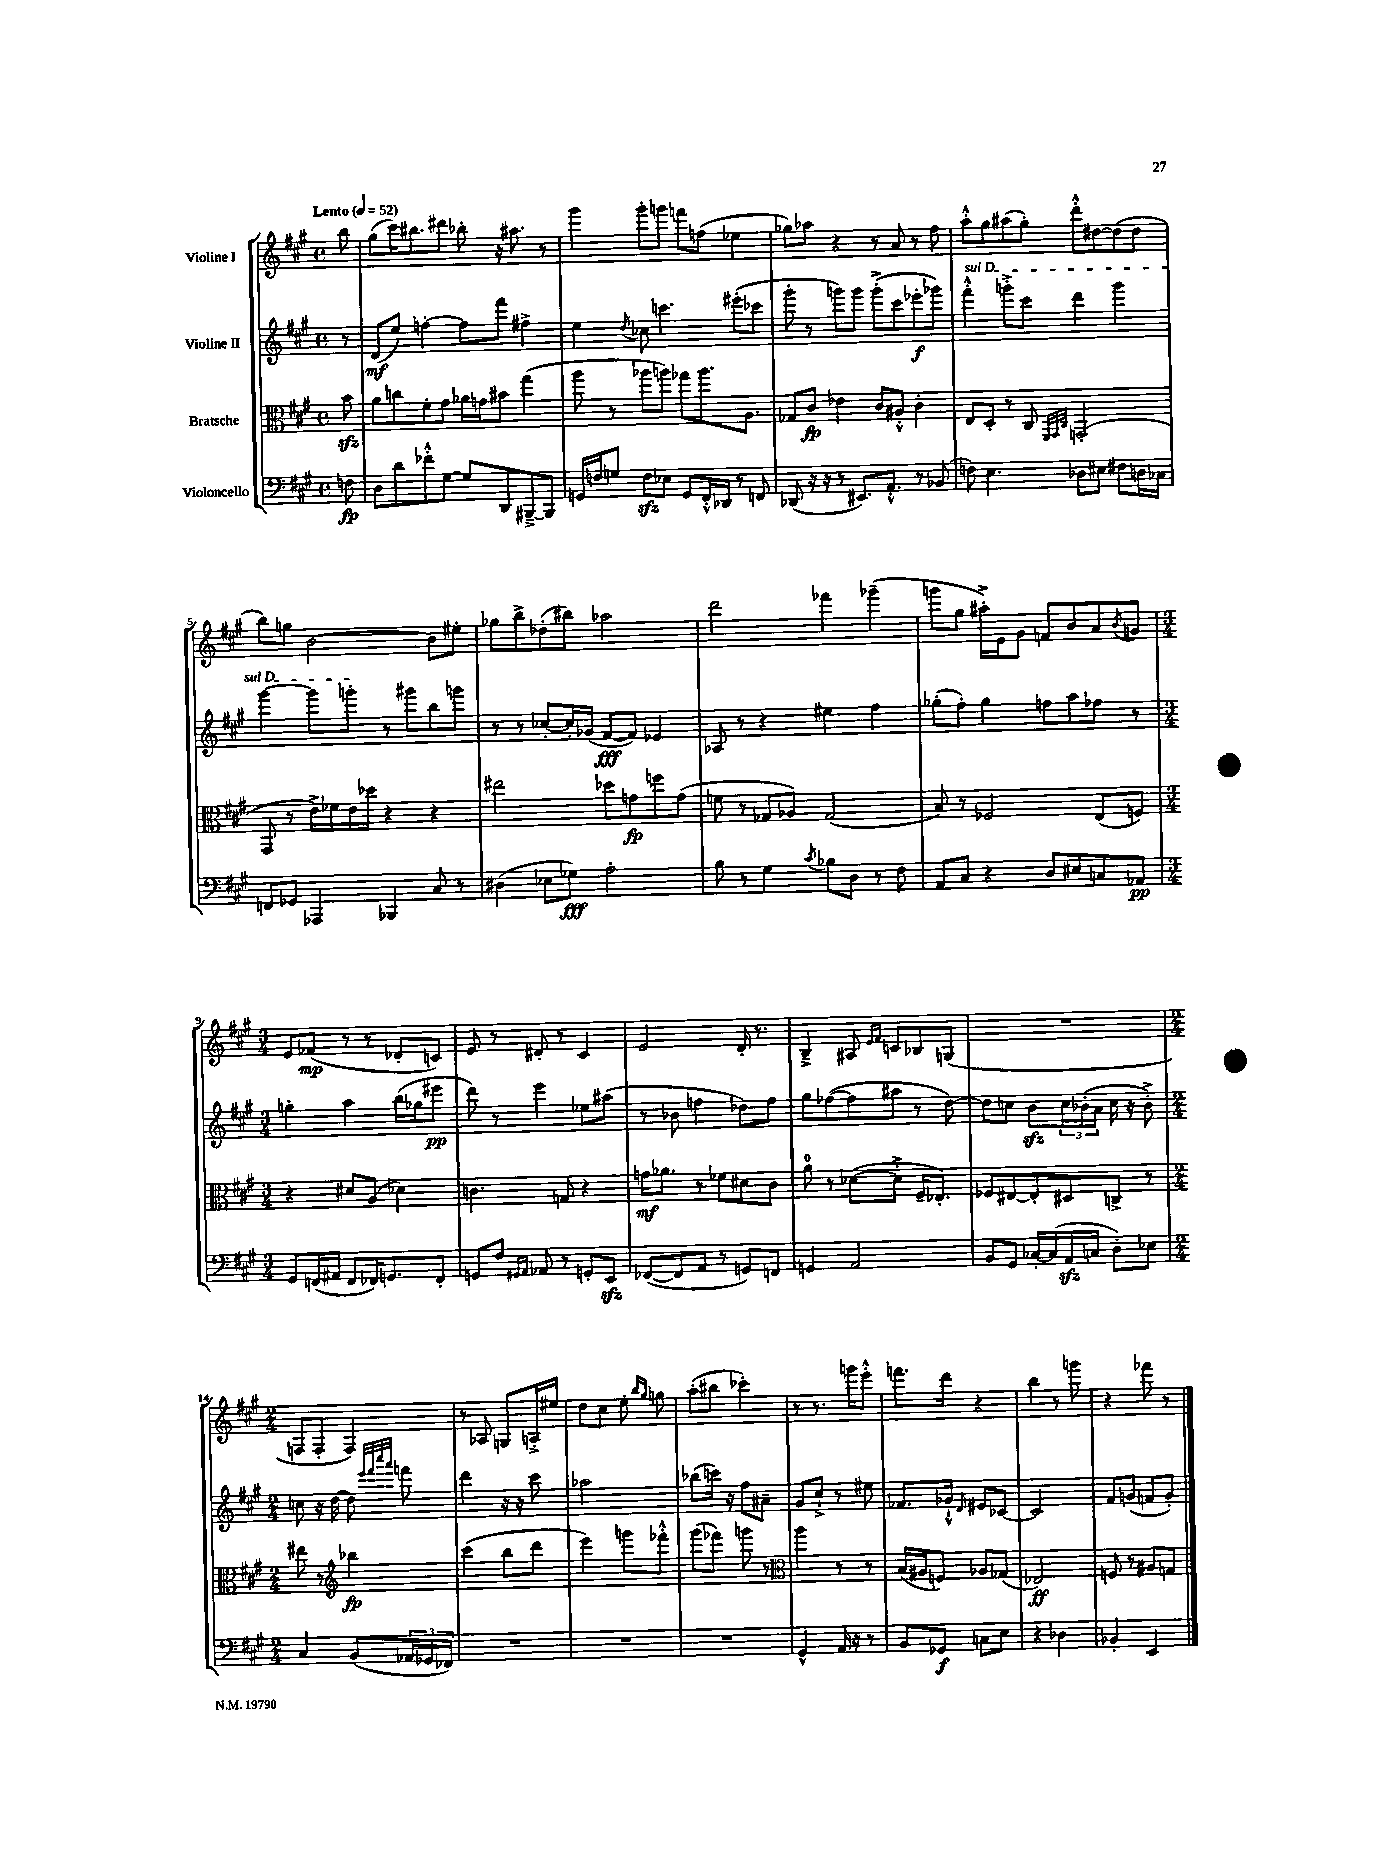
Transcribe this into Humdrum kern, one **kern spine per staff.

**kern	**kern	**kern	**kern
*staff4	*staff3	*staff2	*staff1
*clefF4	*clefC3	*clefG2	*clefG2
*k[f#c#g#]	*k[f#c#g#]	*k[f#c#g#]	*k[f#c#g#]
*M4/4	*M4/4	*M4/4	*M4/4
*met(c)	*met(c)	*met(c)	*met(c)
*MM52	*MM52	*MM52	*MM52
8F\	8b\	8r	8bb\
=	=	=	=
8D\L	8a\L	(8d/L	(8gg#\L
8d\	8cc\	8ee/J)	16ccc#\K)
.	.	.	8.bb#\
8f-'^^\	8f#'\	[4ff'\	.
[8G#\J	8g#\J	.	8ddd#\J
8G#/]L	16a-\LL	8ff\]L	8bb-'\
.	16g\J	.	.
8DD/	8b#\J	8fff#\J	16r
.	.	.	8.aa#\
[8BBB#~^/	(4gg#\	4ff#^\	.
8BBB#/]J	.	.	8r
=	=	=	=
16GG/LL	8aa\	4ee\	4ggg#\
16F/J	.	.	.
8G/J	8r	.	.
.	.	8qdd/	.
8F\L	8aa-\L	8cc-\	8ggg#'\L
8E-\J	8aa\J)	4.ccc\	8ggg\J
8GG/L	8gg-\L	.	8fff\L
16FF#'^^/L	8.aa\	.	(8ff\J
16DD-/JJ	.	.	.
8r	.	(8eee#'\L	4ee-\
.	8.A\J	.	.
8FF/	.	8ccc-\J	.
=	=	=	=
(8DD-/	8G-/L	8ggg#'\	8gg-\L)
16r	8c#/J	8r	8aa-\J
16r	.	.	.
8r	4e-\	8ggg\L)	4r
8.EE#/L)	.	8ggg\J	.
.	8c#/L	(8ggg'^\L	8r
8.AA'^^/J	.	.	.
.	8A#'^^/J	8ccc#\	8a/
8r	4c#'\	8eee-'\	8r
(8BB-/	.	8ggg-\J)	8ff#\
=	=	=	=
8F\)	8E/L	4fff#'^^\	8aa'^^\L
4.E\	8D'/J	.	8gg#\
.	8r	8ggg'^\L	(8aa#\
.	8C#/	8ccc#\J	8gg#'\J)
.	32qqFF#/LLL	.	.
.	32qqGG#/	.	.
.	32qqC#/JJJ	.	.
8D-\L	(2GG'/	4ddd\	8ddd'^^\L
8E#\J	.	.	[8dd#\
8F#\L	.	4ggg\	(8dd#\]
16D\L	.	.	8dd#\J
16C-\JJ	.	.	.
=	=	=	=
8FF/L	8GG#/	[4ggg#\	8bb\L)
8GG-/J	8r	.	8gg\J
4AAA-/	16e^\LL)	8ggg#\]L	[2b\
.	16f-\	.	.
.	16e\	8ggg'\J	.
.	16dd-\JJ	.	.
4BBB-/	4r	8r	.
.	.	8ggg#\L	.
8C#/	4r	8bb\	8b\]L
8r	.	8ggg\J	8ee#'\J
=	=	=	=
(4D#\	2ee#\	8r	8gg-\L
.	.	8r	8bb^\
8E-\L	.	[8cc-'/L	(8dd-'\
8G-\J)	.	16cc-'/]L	8bb#\J)
.	.	(16g-/JJ	.
2A'\	8dd-\L	[8f#/L	2aa-\
.	8g\	8f#/]J)	.
.	8ff\	4e-/	.
.	(8g\J	.	.
=	=	=	=
8B\	8f\	8A-/	2ddd\
8r	8r	8r	.
4G#\	8G-/L	4r	.
.	8A-/J)	.	.
8qc#/	.	.	.
8B-\L	(2G-/	4ee#\	4fff-\
8D\J	.	.	.
8r	.	4ff#\	(4ggg-~\
8F#\	.	.	.
=	=	=	=
8AA/L	8B/)	(8gg-'\L	8ggg\L
8C#/J	8r	8ff#'\J)	8gg#\J
4r	2F-/	4gg-\	16aa#'^\LL)
.	.	.	16e\J
.	.	.	8g#\J
8D/L	.	8ff\L	8f/L
8E#/	.	8aa\	8b/
8C/	(8E/L	8ff-\J	8a/
.	.	.	8qb/
8AA-/J	8F/J)	8r	8g/J
=	=	=	=
*M3/4	*M3/4	*M3/4	*M3/4
8GG#/L	4r	4gg'\	8e/L
(16FF/L	.	.	(8f-/J
16AA#/JJ	.	.	.
8FF/L	8d#/L	4aa\	8r
16FF-/K)	(8A/J	.	8r
8.GG/	.	.	.
.	4d-\)	(16bb\LL	8d-'/L
.	.	16gg-\J	.
8FF-'/J	.	8eee#\J	8c/J)
=	=	=	=
8GG/L	4.c\	8ddd\)	8e/
8F#/J	.	8r	8r
16qqGG#/LL	.	.	.
16qqAA/JJ	.	.	.
8AA-/	.	4eee\	8d#'/
8r	8G/	.	8r
8GG'/L	4r	8ee-\L	4c#/
8EE/J	.	(8aa#\J	.
=	=	=	=
([8FF-/L	16g\LK	8r	2e/
.	8.a-\J	.	.
8FF-/]	.	8b-\	.
8AA/J	8r	4ff\	.
8r	8f-\L	.	.
8GG/L)	8d#\	8dd-\L)	16d'/
.	.	.	8.r
8FF/J	8c#\J	8ff\J	.
=	=	=	=
4GG/	8a\	8gg#\L	4B~^/
.	8r	([8ff-\	.
2AA/	([8d-\L	8ff-\]	8A#/
.	.	.	16qqe/LL
.	.	.	16qqf#/JJ
.	8d-'^\]J	8aa#\J	8c/L
.	16F#~/LK	8r	8B-/
.	8.E-'/J)	.	.
.	.	[8dd\)	(8G/J
=	=	=	=
8BB/L	8F-/L	8dd\]L	2.r
8GG#/J	[8E#/	8cc\J	.
[16C-'/LL	8E#'/]	8b\L	.
(16C-/]	.	.	.
16AA/	8D#/	24cc\L	.
.	.	(24b-'\	.
16C/JJ	.	.	.
.	.	24a\JJ	.
8D'\L)	8C^/J	16cc\	.
.	.	16r	.
8E-\J	8r	8b-'^\)	.
=	=	=	=
*M2/4	*M2/4	*M2/4	*M2/4
4C#/	8ee#\	8cc\	8F/L
.	8r	16r	8F'/J
.	.	[16dd\	.
*	*clefG2	*	*
(8BB/L	4bb-\	8dd\]	4F/)
.	.	32qqeee/LLL	.
.	.	32qqfff#/	.
.	.	32qqcccc#/	.
.	.	32qqaaa/JJJ	.
24AA-/L	.	8fff\	.
24GG-/	.	.	.
24FF-/JJ)	.	.	.
=	=	=	=
2r	(4ccc#\	4ddd\	8r
.	.	.	8A-/
.	8bb\L	16r	8G/L
.	.	16r	.
.	8ddd\J	8ccc#\	16A'^/L
.	.	.	16ee#/JJ
=	=	=	=
2r	4eee\)	2aa-\	8dd\L
.	.	.	8cc#\J
.	8ggg\L	.	8ee'\
.	.	.	16qqbb/LL
.	.	.	16qqgg#/JJ
.	8fff-'^^\J	.	8gg\
=	=	=	=
2r	(8ggg#\L	(8bb-\L	(8aa'\L
.	8fff-\J)	16ccc\Jk)	8bb#\J
.	.	16r	.
.	8ggg\	8ff#\L	4ccc-'\)
.	8r	8a#~\J	.
=	=	=	=
*	*clefC3	*	*
4GG#^^/	4aa\	8g#/L	8r
.	.	8cc#`^/J	8.r
16AA/	8r	8r	.
16r	.	.	16ggg\LK
8r	8r	8ee#\	8eee'^^\J
=	=	=	=
8BB/L	(16B/LL	8.f-/L	8.fff\L
.	16A#/J	.	.
8GG-/J	8F/J)	.	.
.	.	16g-`^^/Jk	16ddd\Jk
.	.	16qqd/	.
8C\L	8A-/L	8e#/L	4r
8E\J	(8G-/J	[8c-/J	.
=	=	=	=
4r	2E-/)	2c-/]	4bb\
4D-\	.	.	8r
.	.	.	8ggg\
=	=	=	=
4BB-'/	8F/	8f#/L	4r
.	8r	(8g/J	.
4EE/	8A#/L	8f/L	8fff-\
.	8G/J	8g'/J)	8r
==	==	==	==
*-	*-	*-	*-
